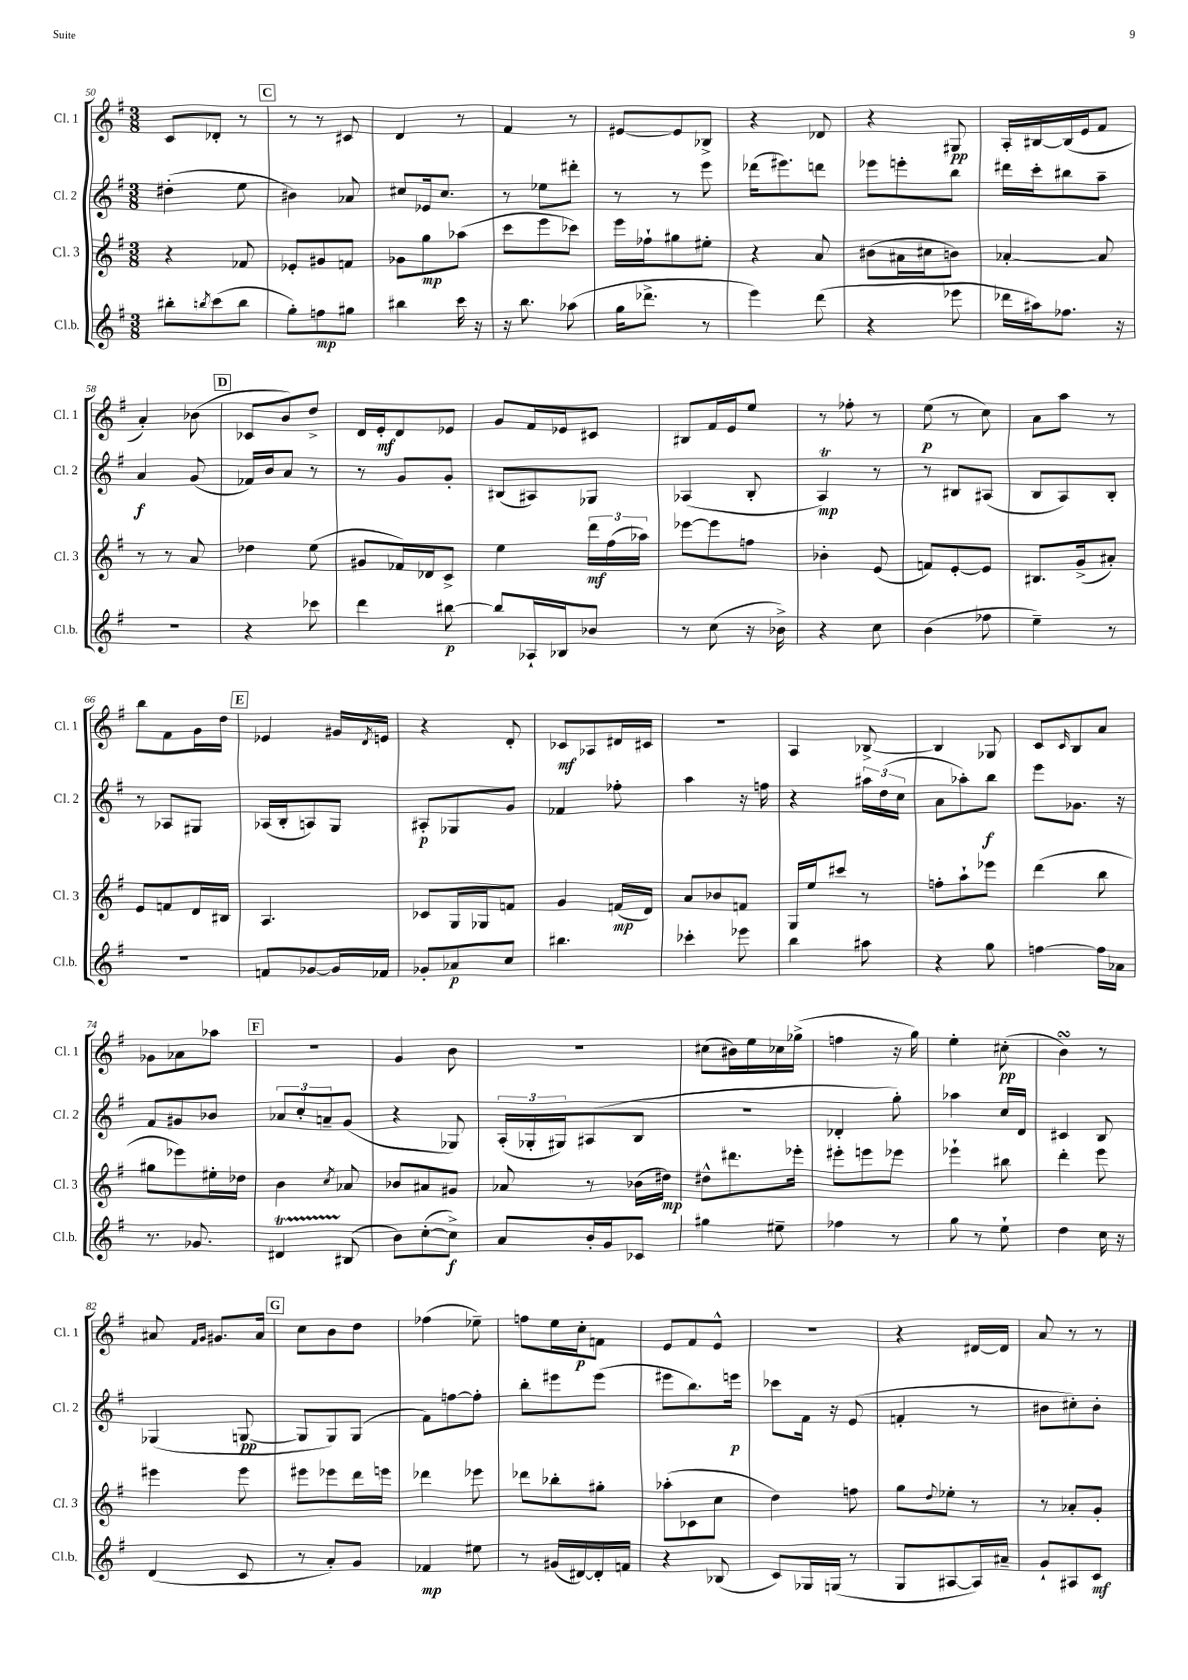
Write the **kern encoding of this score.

**kern	**dynam	**kern	**dynam	**kern	**dynam	**kern	**dynam
*part4	*part4	*part3	*part3	*part2	*part2	*part1	*part1
*staff4	*staff4	*staff3	*staff3	*staff2	*staff2	*staff1	*staff1
*I"Cl.b.	*	*I"Cl. 3	*	*I"Cl. 2	*	*I"Cl. 1	*
*I'Cl.b.	*	*I'Cl. 3	*	*I'Cl. 2	*	*I'Cl. 1	*
*clefG2	*	*clefG2	*	*clefG2	*	*clefG2	*
*k[f#]	*	*k[f#]	*	*k[f#]	*	*k[f#]	*
*M3/8	*	*M3/8	*	*M3/8	*	*M3/8	*
=50	=50	=50	=50	=50	=50	=50	=50
8bb#X'\L	.	4r	.	(4dd#X'\	.	8c/L	.
8qbbn/	.	.	.	.	.	.	.
(8ccc\	.	.	.	.	.	8d-X'/J	.
8bb\J	.	8f-X/	.	8ee\	.	8r	.
!!LO:REH:place=s1:t=C
=51	=51	=51	=51	=51	=51	=51	=51
8gg'\L)	.	8e-X'/L	.	4b#X\)	.	8r	.
8ffn\	mp	8g#X/	.	.	.	8r	.
8gg#X\J	.	8fn/J	.	8a-X/	.	8c#X/	.
=52	=52	=52	=52	=52	=52	=52	=52
4bb#X\	.	8g-X\L	.	8cc#X/L	.	4d/	.
.	.	8gg\	mp	16e-X/k	.	.	.
.	.	.	.	8.cc#/J	.	.	.
16ccc\	.	(8aa-X\J	.	.	.	8r	.
16r	.	.	.	.	.	.	.
=53	=53	=53	=53	=53	=53	=53	=53
16r	.	8ccc\L	.	8r	.	4f#/	.
8.bb\	.	.	.	.	.	.	.
.	.	8eee\	.	8ee-X\L	.	.	.
(8aa-X\	.	8ccc-X\J)	.	8ddd#X'\J	.	8r	.
=54	=54	=54	=54	=54	=54	=54	=54
16gg\KL	.	16eee\LL	.	8r	.	[8e#X/L	.
8.ddd-X^\J	.	16ff-X`\J	.	.	.	.	.
.	.	8gg#X\	.	8r	.	8e#/]	.
8r	.	8ee#X'\J	.	8eee\	.	8B-X^/J	.
=55	=55	=55	=55	=55	=55	=55	=55
4eee\)	.	4r	.	(16ddd-X\KL	.	4r	.
.	.	.	.	8.eee#X\)	.	.	.
(8ddd\	.	8a/	.	8dddn\J	.	8d-X/	.
=56	=56	=56	=56	=56	=56	=56	=56
4r	.	(8b#X\L	.	8eee-X\L	.	4r	.
.	.	16a#X\L	.	8eeen'\	.	.	.
.	.	16cc#X\J	.	.	.	.	.
8eee-X\	.	8bn\J)	.	8bb\J	.	8G#X/	pp
=57	=57	=57	=57	=57	=57	=57	=57
16ddd-X\LL	.	[4a-X'/	.	16ddd#X\LL	.	16A'/LL	.
16aa#X\J)	.	.	.	16ccc'\J	.	[16B#X/	.
8.ff-X\J	.	.	.	8bb#X\	.	(16B#/]	.
.	.	.	.	.	.	16e/J	.
.	.	8a-/]	.	8aa~\J	.	8f#/J	.
16r	.	.	.	.	.	.	.
!!LO:LB:g=z
=58	=58	=58	=58	=58	=58	=58	=58
4.r	.	8r	.	4a/	f	4a'/)	.
.	.	8r	.	.	.	.	.
.	.	8a/	.	(8g/	.	(8b-X\	.
!!LO:REH:place=s1:t=D
=59	=59	=59	=59	=59	=59	=59	=59
4r	.	4dd-X\	.	16f-X/LL)	.	8c-X/L	.
.	.	.	.	16b/J	.	.	.
.	.	.	.	8a/J	.	8b/)	.
8ccc-X\	.	(8ee\	.	8r	.	8dd^/J	.
=60	=60	=60	=60	=60	=60	=60	=60
4ddd\	.	8g#X/L	.	8r	.	16d/LL	.
.	.	.	.	.	.	16e'/J	mf
.	.	16f-X/L)	.	8g/L	.	8d/	.
.	.	16d-X/J	.	.	.	.	.
[8bb#X\	p	8c^/J	.	8g'/J	.	8e-X/J	.
=61	=61	=61	=61	=61	=61	=61	=61
8bb#/L]	.	4ee\	.	(8B#X/L	.	8g/L	.
16A-X`/L	.	.	.	8A#X/)	.	16f#/L	.
16B-X/J	.	.	.	.	.	16e-X/J	.
8b-X/J	.	24ddd\LL	mf	8G-X/J	.	8c#X/J	.
.	.	(24ff#\	.	.	.	.	.
.	.	24aa-X\JJ)	.	.	.	.	.
=62	=62	=62	=62	=62	=62	=62	=62
8r	.	[8eee-X\L	.	(4A-X/	.	8B#X/L	.
(8cc\	.	8eee-\]	.	.	.	16f#/L	.
.	.	.	.	.	.	16e/J	.
16r	.	8ffn\J	.	8B'/	.	8ee/J	.
16b-X^\)	.	.	.	.	.	.	.
=63	=63	=63	=63	=63	=63	=63	=63
4r	.	4b-X'\	.	4AT/)	mp	8r	.
.	.	.	.	.	.	8ff-X'\	.
8cc\	.	(8e/	.	8r	.	8r	.
=64	=64	=64	=64	=64	=64	=64	=64
(4b\	.	8fn/L)	.	8r	.	(8ee\	p
.	.	[8e'/	.	8B#X/L	.	8r	.
8ff-X\	.	8e/J]	.	(8A#X/J	.	8cc\)	.
=65	=65	=65	=65	=65	=65	=65	=65
4ee~\)	.	8.B#X/L	.	8B/L	.	8a\L	.
.	.	.	.	8A/)	.	8aa\J	.
.	.	(16g^/k	.	.	.	.	.
8r	.	8a#X'/J)	.	8B'/J	.	8r	.
!!LO:LB:g=z
=66	=66	=66	=66	=66	=66	=66	=66
4.r	.	8e/L	.	8r	.	8bb\L	.
.	.	8fn/	.	8A-X/L	.	8f#\	.
.	.	16d/L	.	8G#X/J	.	16g\L	.
.	.	16B#X/JJ	.	.	.	16dd\JJ	.
!!LO:REH:place=s1:t=E
=67	=67	=67	=67	=67	=67	=67	=67
8fn/L	.	4.A/	.	(16A-X/LL	.	4e-X/	.
.	.	.	.	16B'/J	.	.	.
[8g-X/	.	.	.	8An/)	.	.	.
16g-/L]	.	.	.	8G/J	.	16g#X/LL	.
.	.	.	.	.	.	8qd/	.
16f-X/JJ	.	.	.	.	.	16en/JJ	.
=68	=68	=68	=68	=68	=68	=68	=68
8g-X'/L	.	8c-X/L	.	8A#X'/L	p	4r	.
8a-X/	p	16G/L	.	8G-X/	.	.	.
.	.	16G-X/J	.	.	.	.	.
8cc/J	.	8fn/J	.	8g/J	.	8d'/	.
=69	=69	=69	=69	=69	=69	=69	=69
4.bb#X\	.	4g/	.	4f-X/	.	8c-X/L	mf
.	.	.	.	.	.	8A-X/	.
.	.	(16fn/LL	mp	8ff-X'\	.	16d#X/L	.
.	.	16d/JJ)	.	.	.	16c#X/JJ	.
=70	=70	=70	=70	=70	=70	=70	=70
4ccc-X'\	.	8a/L	.	4aa\	.	4.r	.
.	.	8b-X/	.	.	.	.	.
8eee-X\	.	8fn/J	.	16r	.	.	.
.	.	.	.	16ffn\	.	.	.
=71	=71	=71	=71	=71	=71	=71	=71
4bb\	.	16G/LL	.	4r	.	4A/	.
.	.	16ee/J	.	.	.	.	.
.	.	8ccc#X/J	.	.	.	.	.
8aa#X\	.	8r	.	24aa#X\LL	.	[8B-X^/	.
.	.	.	.	(24dd\	.	.	.
.	.	.	.	24cc\JJ	.	.	.
=72	=72	=72	=72	=72	=72	=72	=72
4r	.	8ffn'\L	.	8a\L	.	4B-/]	.
.	.	8aa`\	.	8aa-X'\)	.	.	.
8gg\	.	8eee-X\J	.	8bb\J	f	8G-X/	.
=73	=73	=73	=73	=73	=73	=73	=73
[4ffn\	.	(4ddd\	.	8eee\L	.	8c/L	.
.	.	.	.	.	.	16qqc/	.
.	.	.	.	8.g-X\J	.	8B/	.
16ff\LL]	.	8bb\	.	.	.	8a/J	.
16a-X\JJ	.	.	.	16r	.	.	.
!!LO:LB:g=z
=74	=74	=74	=74	=74	=74	=74	=74
8.r	.	8gg#X\L	.	8f#/L	.	8g-X\L	.
.	.	8eee-X\)	.	8g#X/	.	8a-X\	.
8.g-X/	.	.	.	.	.	.	.
.	.	16ee#X'\L	.	8b-X/J	.	8aa-X\J	.
.	.	16dd-X\JJ	.	.	.	.	.
!!LO:REH:place=s1:t=F
=75	=75	=75	=75	=75	=75	=75	=75
4d#Xt/	.	4b\	.	12a-X/L	.	4.r	.
.	.	.	.	12cc'/	.	.	.
.	.	.	.	12an~/	.	.	.
.	.	8qcc/	.	.	.	.	.
(8B#X/	.	8a-X/	.	(8g/J	.	.	.
=76	=76	=76	=76	=76	=76	=76	=76
8b\L)	.	8b-X/L	.	4r	.	4g/	.
([8cc'\	.	8a#X/	.	.	.	.	.
8cc^\J])	f	8g#X/J	.	8G-X/)	.	8b\	.
=77	=77	=77	=77	=77	=77	=77	=77
8a/L	.	8a-X/	.	(24A'/LL	.	4.r	.
.	.	.	.	24G-X'/	.	.	.
.	.	.	.	24G#X/J)	.	.	.
16b'/L	.	8r	.	(8A#X/	.	.	.
16g/J	.	.	.	.	.	.	.
8c-X/J	.	(16b-X\LL	.	8B/J	.	.	.
.	.	16dd#X\JJ)	mp	.	.	.	.
=78	=78	=78	=78	=78	=78	=78	=78
4gg#X\	.	8dd#X^^\L	.	4.r	.	(8cc#X\L	.
.	.	8.ddd#X\	.	.	.	16b#X\L)	.
.	.	.	.	.	.	16ee\	.
8ee#X~\	.	.	.	.	.	16cc-X\	.
.	.	16eee-X'\Jk	.	.	.	(16gg-X^\JJ	.
=79	=79	=79	=79	=79	=79	=79	=79
4ff-X\	.	8eee#X'\L	.	4d-X'/	.	4ffn\	.
.	.	8eeen\	.	.	.	.	.
8r	.	8eee-X\J	.	8gg'\)	.	16r	.
.	.	.	.	.	.	16gg\)	.
=80	=80	=80	=80	=80	=80	=80	=80
8gg\	.	4eee-X`\	.	4aa-X\	.	4ee'\	.
8r	.	.	.	.	.	.	.
8ee`\	.	8bb#X\	.	16cc/LL	.	(8cc#X'\	pp
.	.	.	.	16d/JJ	.	.	.
=81	=81	=81	=81	=81	=81	=81	=81
4dd\	.	4ddd'\	.	4c#X/	.	4bsSsS\)	.
16cc\	.	8eee\	.	8B/	.	8r	.
16r	.	.	.	.	.	.	.
!!LO:LB:g=z
=82	=82	=82	=82	=82	=82	=82	=82
(4d/	.	4eee#X\	.	(4G-X/	.	8a#X/	.
.	.	.	.	.	.	16qqf#/LL	.
.	.	.	.	.	.	16qqg/JJ	.
.	.	.	.	.	.	8.g#X/L	.
8c/	.	8eee#\	.	[8Gn/	pp	.	.
.	.	.	.	.	.	16a#/Jk	.
!!LO:REH:place=s1:t=G
=83	=83	=83	=83	=83	=83	=83	=83
8r	.	8eee#X\L	.	8G/L]	.	8cc\L	.
8a'/L)	.	8eee-X\	.	8G/)	.	8b\	.
8g/J	.	16ddd\L	.	(8G/J	.	8dd\J	.
.	.	16eeen\JJ	.	.	.	.	.
=84	=84	=84	=84	=84	=84	=84	=84
4f-X/	mp	4ddd-X\	.	8f#\L)	.	(4ff-X\	.
.	.	.	.	[8ffn\	.	.	.
8ee#X\	.	8eee-X\	.	8ff'\J]	.	8ee-X~\)	.
=85	=85	=85	=85	=85	=85	=85	=85
8r	.	8ddd-X\L	.	8bb'\L	.	8ffn\L	.
(16g#X/LL	.	8bb-X'\	.	8eee#X\	.	16ee\L	.
[16d#X/)	.	.	.	.	.	16cc'\J	p
16d#'/]	.	8gg#X'\J	.	(8eee#\J	.	8fn\J	.
16fn/JJ	.	.	.	.	.	.	.
=86	=86	=86	=86	=86	=86	=86	=86
4r	.	(8aa-X'\L	.	8eee#X\L	.	8e/L	.
.	.	8c-X\	.	8.bb\)	.	8f#/	.
(8B-X/	.	8cc\J	.	.	.	8e^^/J	.
.	.	.	.	16eeen\Jk	p	.	.
=87	=87	=87	=87	=87	=87	=87	=87
8c/L)	.	4dd\)	.	8ccc-X\L	.	4.r	.
16G-X/L	.	.	.	16f#\Jk	.	.	.
(16Gn/JJ	.	.	.	16r	.	.	.
8r	.	8ffn\	.	(8e/	.	.	.
=88	=88	=88	=88	=88	=88	=88	=88
8G/L	.	8gg\L	.	4fn'/	.	4r	.
.	.	8qqdd/	.	.	.	.	.
[8A#X/	.	8ee-X'\J	.	.	.	.	.
16A#/L])	.	8r	.	8r	.	[16d#X/LL	.
16a#X~/JJ	.	.	.	.	.	16d#/JJ]	.
=89	=89	=89	=89	=89	=89	=89	=89
8g`/L	.	8r	.	8b#X\L	.	8a/	.
8A#X/	.	8a-X'/L	.	8cc#X'\)	.	8r	.
8c/J	mf	8g'/J	.	8b#'\J	.	8r	.
==	==	==	==	==	==	==	==
*-	*-	*-	*-	*-	*-	*-	*-
